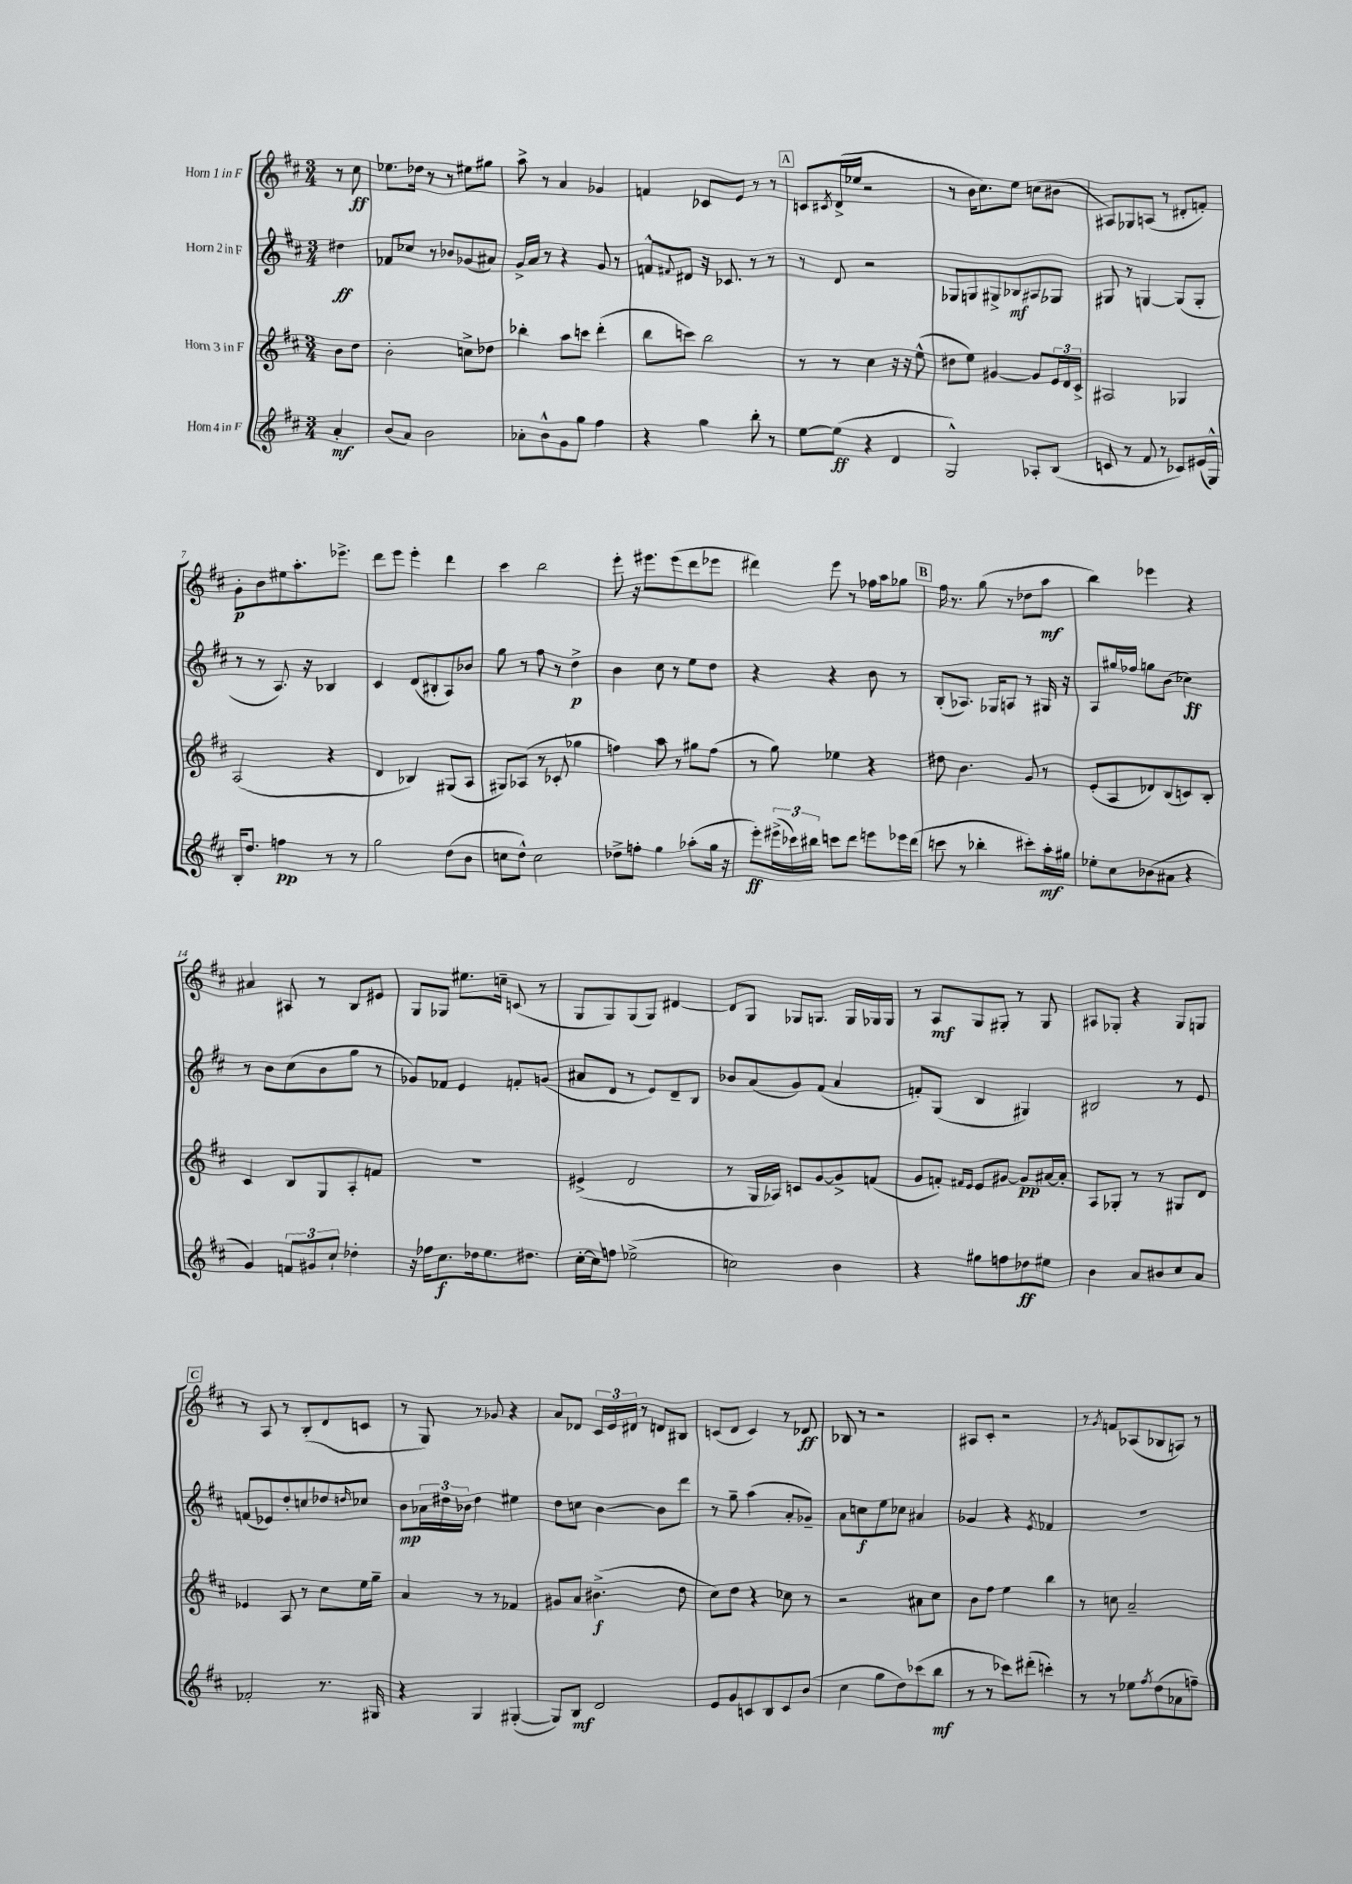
<<
\new StaffGroup <<
\new Staff = "s0" \with { instrumentName = "Horn 1 in F" } {
    \clef treble \key d \major \numericTimeSignature \time 3/4 \partial 4
    r8 cis''8\ff |
    ees''8. des''16 r8 r8 eis''8 gis''8 |
    a''8-> r8 a'4 ges'4 |
    f'4 ces'8 e'8 r8 r8 |
    \mark \markup { \box "A" } c'8 \acciaccatura { cis'8 } d'16->( ees''16 r2 |
    r8 b'16 cis''8.) e''8 c''8( bis'8 |
    ais8) ges8 a8( r8 dis'8-. f'8-.) |
    g'8-.\p b'8 eis''8 a''8.-. ees'''8.-> |
    d'''8 e'''8 e'''4-. d'''4 |
    cis'''4 b''2 |
    e'''8-. r16 eis'''8. eis'''8( d'''8 ees'''8 |
    dis'''4) e'''8 r8 fes''16 a''16 ges''8 |
    \mark \markup { \box "B" } fis''16 r8. g''8( r8 des''8 a''8\mf |
    b''4) ees'''4 r4 |
    ais'4 ais8 r8 b8 eis'8 |
    g8 ges8 eis''8. c''16-- c'8( r8 |
    g8 g8) g8( g8) dis'4~ |
    dis'8 g8 ges8 g8. g16 ges16 ges16 |
    r8 a8\mf g8 gis8-. r8 gis8 |
    ais8 ges8-. r4 ges8 g8 |
    \mark \markup { \box "C" } r8 a8 r8 b8-.( d'8 c'8 |
    r8 g8) r8 ges'8 r4 |
    a'8 des'8 \tuplet 3/2 { cis'16 e'16 dis'16 } r8 d'8 bis8 |
    c'8( d'8 c'4) r8 des'8\ff |
    bes8 r8 r2 |
    ais8 cis'8-. r2 |
    r8 \acciaccatura { g'8 } f'8 aes8( bes8 a8) r8 \bar "|." |
}
\new Staff = "s1" \with { instrumentName = "Horn 2 in F" } {
    \clef treble \key d \major \numericTimeSignature \time 3/4 \partial 4
    dis''4\ff |
    fes'8 ces''8 r8 bes'8 ges'8( ais'8) |
    g'16-> a'16 r8 r4 g'8 r8 |
    f'8-^ \appoggiatura { fis'8 } dis'8 r16 ces'8. r8 r8 |
    \mark \markup { \box "A" } r8 d'8 r2 |
    ges8 g8 gis8-> bes8\mf ais8 ges8 |
    gis8 r8 g4~ g8( g8-. |
    r8 r8 a8.) r16 bes4 |
    cis'4 d'8( bis8-. a8) bes'8 |
    g''8 r8 fis''8 r8 d''4->\p |
    b'4 cis''8 r8 e''8 d''8 |
    r4 r4 b'8 r8 |
    \mark \markup { \box "B" } b8-.( aes8.) ges16 a8 r8 gis16 r16 |
    a8 gis''16 fes''16 g''8 b'8( ces''4\ff) |
    r8 b'8 cis''8( b'8 g''8 r8 |
    ges'8) fes'8 e'4 f'8-. g'8( |
    ais'8 d'8 r8 e'8) d'8-- b8 |
    bes'8 a'8( g'8) fis'8( a'4 |
    f'8-.) g8( b4 gis4) |
    bis2 r8 e'8 |
    \mark \markup { \box "C" } f'8( ees'8) d''8-. c''8 des''8 \grace { d''16 } ces''8 |
    b'8\mp \tuplet 3/2 { aes'16 dis''16 bes'16 } dis''4 eis''4 |
    d''8 c''8 b'4~ b'8 d'''8 |
    r8 g''8-- a''4( a'8-. ges'8--) |
    a'8 c''8\f e''8 ces''8 ais'4 |
    ges'4 r4 \acciaccatura { e'8 } fes'4 |
    R2. \bar "|." |
}
\new Staff = "s2" \with { instrumentName = "Horn 3 in F" } {
    \clef treble \key d \major \numericTimeSignature \time 3/4 \partial 4
    b'8 d''8 |
    b'2-. c''8-> des''8 |
    bes''4-. a''8 c'''8 d'''4-.( |
    b''8 c'''8) b''2 |
    \mark \markup { \box "A" } r8 r8 cis''4 r16 r16 e''8-^( |
    dis''8 e''8) gis'4~ gis'8 \tuplet 3/2 { e'16 d'16 cis'16-> } |
    ais2 ges4 |
    a2( r4 |
    d'4 bes4) gis8( a8 |
    gis8) aes8( r8 ces'8-. ges''4 |
    f''4) a''8 r8 gis''8 f''8( |
    r8 g''8) ees''4 r4 |
    \mark \markup { \box "B" } dis''8 b'4. g'8 r8 |
    e'8-.( a8 des'8) b8( c'8) b8-. |
    cis'4 b8 g8 a8-. f'8 |
    R2. |
    eis'4->( d'2 |
    r8 g16 aes16) c'8 g'8~ g'8-> f'8( |
    g'8 f'8-.) \grace { fis'16 e'16 } e'8 gis'8~ gis'8\pp ais'16~ ais'16-. |
    a8 ges8-. r8 r8 gis8 d'8 |
    \mark \markup { \box "C" } ees'4 a8 r8 cis''8 e''16 g''16-- |
    a'4 r8 r8 fes'4 |
    gis'8 a'8 bis'4.->\f( d''8 |
    cis''8) d''8 r4 ces''8 r8 |
    r2 ais'8 cis''8 |
    b'8 fis''8 e''4 b''4 |
    r8 c''8 a'2-- \bar "|." |
}
\new Staff = "s3" \with { instrumentName = "Horn 4 in F" } {
    \clef treble \key d \major \numericTimeSignature \time 3/4 \partial 4
    a'4-.\mf |
    b'8( a'8) b'2 |
    aes'8-. b'8-^ g'8 g''8 fis''4 |
    r4 g''4 b''8-. r8 |
    \mark \markup { \box "A" } e''8~ e''8\ff( r4 d'4 |
    g2-^) aes8-. b8( |
    c'8 r8 fis'8 r8 ces'8) eis'16( g16-^) |
    b16-. d''8. f''4\pp r8 r8 |
    g''2 d''8( b'8 |
    c''8 d''8-^) c''2 |
    des''8-> f''8-. g''4 aes''8-.( g''16 r16 |
    e'''8-.\ff) \tuplet 3/2 { eis'''16->( ces'''16) bis''16 } c'''8 d'''8 e'''8 ees'''16 d'''16( |
    \mark \markup { \box "B" } c'''8 r8 bes''4-. cis'''8-.) a''16-.\mf gis''16 |
    ees''8-. cis''8 bes'8( ais'8 r4 |
    g'4) \tuplet 3/2 { f'8 gis'8 cis''8-! } des''4-. |
    r16 fes''16 cis''8.\f des''16 e''8. dis''8. |
    cis''16~-. cis''16 f''8 ees''2->( |
    c''2) b'4 |
    r4 gis''8 f''8 des''8\ff eis''8 |
    b'4 a'8 bis'8 cis''8 a'8 |
    \mark \markup { \box "C" } fes'2-. r8. gis16 |
    r4 g4 gis4~-.( |
    gis8) b8\mf d'2 |
    e'8 g'8 c'8 b8 c'8 b'8( |
    cis''4 g''8 d''8) ces'''8( b''8\mf |
    r8 r8 ces'''8) dis'''8-.( c'''4-.) |
    r8 r8 ees''8 \acciaccatura { fis''8 } d''8( aes'8 f''8--) \bar "|." |
}
>>
>>
